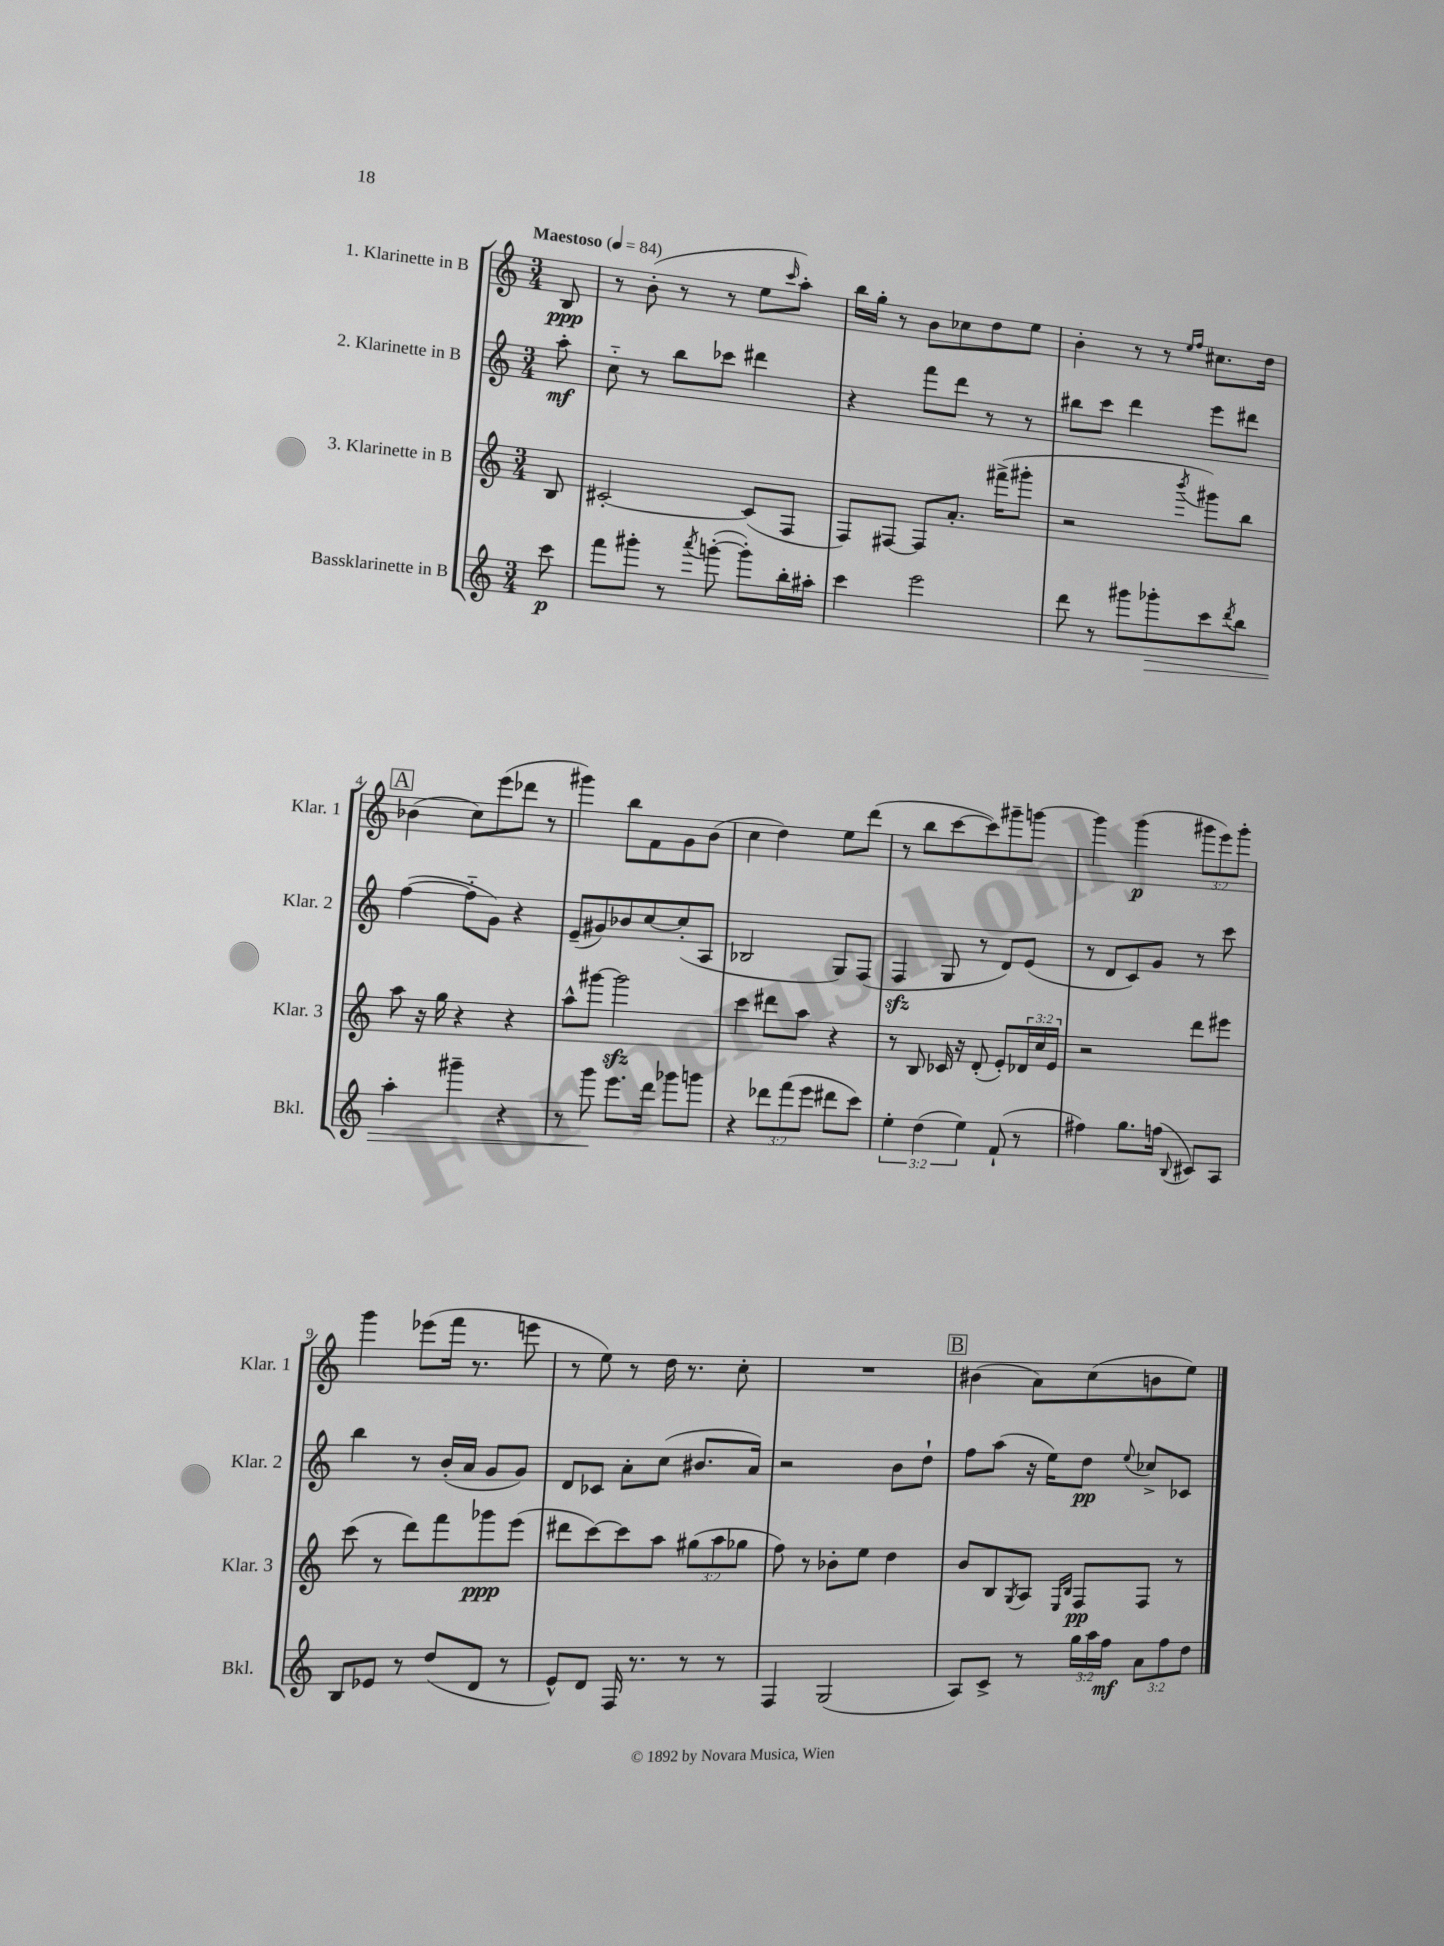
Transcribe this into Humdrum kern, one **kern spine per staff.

**kern	**dynam	**kern	**dynam	**kern	**dynam	**kern	**dynam
*part4	*part4	*part3	*part3	*part2	*part2	*part1	*part1
*staff4	*staff4	*staff3	*staff3	*staff2	*staff2	*staff1	*staff1
*I"Bassklarinette in B	*	*I"3. Klarinette in B	*	*I"2. Klarinette in B	*	*I"1. Klarinette in B	*
*I'Bkl.	*	*I'Klar. 3	*	*I'Klar. 2	*	*I'Klar. 1	*
*clefG2	*	*clefG2	*	*clefG2	*	*clefG2	*
*k[]	*	*k[]	*	*k[]	*	*k[]	*
*M3/4	*	*M3/4	*	*M3/4	*	*M3/4	*
*MM84	*	*MM84	*	*MM84	*	*MM84	*
=	=	=	=	=	=	=	=
!	!	!	!	!	!	!LO:TX:a:B:t=Maestoso	!
8ccc\	p	8B/	.	8aa'\	mf	8B/	ppp
=1	=1	=1	=1	=1	=1	=1	=1
8fff\L	.	[2c#X'/	.	8cc\	.	8r	.
8ggg#X'\J	.	.	.	8r	.	(8b'\	.
8r	.	.	.	8bb\L	.	8r	.
8qaaa/	.	.	.	.	.	.	.
([8gggn'\	.	.	.	8ccc-X\J	.	8r	.
8ggg'\L])	.	(8c#/L]	.	4ddd#X\	.	8ee\L	.
.	.	.	.	.	.	16qqccc/	.
16bb'\L	.	8F/J	.	.	.	8aa'\J)	.
16aa#X'\JJ	.	.	.	.	.	.	.
=2	=2	=2	=2	=2	=2	=2	=2
4ccc\	.	8F/L)	.	4r	.	16bb\LL	.
.	.	.	.	.	.	16gg'\JJ	.
.	.	[8F#X/J	.	.	.	8r	.
2eee\	.	8F#/L]	.	8fff\L	.	8b\L	.
.	.	8.a'/J	.	8ddd\J	.	8cc-X\	.
.	.	.	.	8r	.	8dd\	.
.	.	(16fff#X^\KL	.	.	.	.	.
.	.	8ggg#X'\J	.	8r	.	8ee\J	.
=3	=3	=3	=3	=3	=3	=3	=3
8ddd\	.	2r	.	8bb#X\L	.	4b'\	.
8r	.	.	.	8ccc\J	.	.	.
8ggg#X\L	.	.	.	4ddd\	.	8r	.
!	!LO:HP:b	!	!	!	!	!	!
8ggg-X'\	>	.	.	.	.	8r	.
.	.	.	.	.	.	16qqee/LL	.
.	.	8qbbb/	.	.	.	16qqff/JJ	.
8ccc\	.	8ggg#X\L)	.	8eee\L	.	8.cc#X\L	.
8qddd/	.	.	.	.	.	.	.
8bb\J	.	8bb\J	.	8ddd#X\J	.	.	.
.	.	.	.	.	.	16dd\Jk	.
!!LO:LB:g=z
!!LO:REH:place=s1:t=A
=4	=4	=4	=4	=4	=4	=4	=4
4aa'\	.	8aa\	.	([4ff\	.	(4b-X\	.
.	.	16r	.	.	.	.	.
.	.	16gg\	.	.	.	.	.
4ggg#X~\	.	4r	.	8ff\L]	.	8cc\L)	.
.	.	.	.	8g\J)	.	(8eee\	.
4r	.	4r	.	4r	.	8ddd-X\J	.
.	.	.	.	.	.	8r	.
=5	=5	=5	=5	=5	=5	=5	=5
8r	.	8aa^^\L	.	(8e~/L	.	4ggg#X\)	.
8ggg\	.	[8ggg#X\J	.	8g#X/)	.	.	.
8.eee\L	]	2ggg#zz\]	.	8b-X/	.	8bb\L	.
.	.	.	.	[8cc/	.	8f\	.
16ddd\Jk	.	.	.	.	.	.	.
8ggg-X\L	.	.	.	(8cc'/]	.	8g\	.
8gggn\J	.	.	.	8A/J	.	(8b\J	.
=6	=6	=6	=6	=6	=6	=6	=6
4r	.	4ccc\	.	2B-X/	.	4cc\	.
12ddd-X\L	.	8ddd#X\L	.	.	.	4dd\)	.
(12fff\	.	.	.	.	.	.	.
.	.	8aa\J	.	.	.	.	.
12eee\J	.	.	.	.	.	.	.
8ddd#X\L	.	4r	.	8G/L)	.	8ee\L	.
8ccc\J)	.	.	.	(8F/J	.	(8ddd\J	.
=7	=7	=7	=7	=7	=7	=7	=7
6ee'\	.	8r	.	4Fzz/	.	8r	.
.	.	8B/	.	.	.	8bb\L	.
(6dd\	.	.	.	.	.	.	.
.	.	16c-X/	.	8G/	.	[8ccc\	.
.	.	16r	.	.	.	.	.
6ee\)	.	.	.	.	.	.	.
.	.	(8d'/	.	8r	.	8ccc\])	.
(8f`/	.	8e'/L)	.	8d/L)	.	8ggg#X~\	.
8r	.	24d-X/L	.	(8e/J	.	[8gggn\J	.
.	.	24cc/	.	.	.	.	.
.	.	24e/JJ	.	.	.	.	.
=8	=8	=8	=8	=8	=8	=8	=8
4ff#X\)	.	2r	.	8r	.	4ggg\]	.
.	.	.	.	8d/L	.	.	.
8.gg\L	.	.	.	8c/)	.	(4ggg\	p
.	.	.	.	8g/J	.	.	.
(16ffn\Jk	.	.	.	.	.	.	.
8qqB/	.	.	.	.	.	.	.
8c#X/L)	.	8ddd\L	.	8r	.	12ggg#X\L	.
.	.	.	.	.	.	12eee\)	.
8A/J	.	8eee#X\J	.	8ccc\	.	.	.
.	.	.	.	.	.	12ggg#'\J	.
!!LO:LB:g=z
=9	=9	=9	=9	=9	=9	=9	=9
8B/L	.	(8ccc\	.	4bb\	.	4ggg\	.
8e-X/J	.	8r	.	.	.	.	.
8r	.	8ddd\L)	.	8r	.	(8eee-X\L	.
(8dd/L	.	8fff\	.	(16b'/LL	.	16fff\Jk	.
.	.	.	.	16a/JJ	.	8.r	.
8d/J	.	8ggg-X\	ppp	8g/L	.	.	.
8r	.	(8eee\J	.	8g/J)	.	8eeen\	.
=10	=10	=10	=10	=10	=10	=10	=10
8e^^/L)	.	8ddd#X\L	.	8d/L	.	8r	.
8d/J	.	[8ccc\)	.	8c-X/J	.	8ee\)	.
16F/	.	8ccc\]	.	8a'\L	.	8r	.
8.r	.	.	.	.	.	.	.
.	.	8aa\J	.	(8cc\J	.	16dd\	.
.	.	.	.	.	.	8.r	.
8r	.	(12gg#X\L	.	8.b#X/L	.	.	.
.	.	12aa\	.	.	.	.	.
8r	.	.	.	.	.	8cc'\	.
.	.	12gg-X\J	.	.	.	.	.
.	.	.	.	16a/Jk)	.	.	.
=11	=11	=11	=11	=11	=11	=11	=11
4F/	.	8ff\)	.	2r	.	2.r	.
.	.	8r	.	.	.	.	.
(2G/	.	8b-X'\L	.	.	.	.	.
.	.	8ee\J	.	.	.	.	.
.	.	4dd\	.	8b\L	.	.	.
.	.	.	.	8dd`\J	.	.	.
!!LO:REH:place=s1:t=B
=12	=12	=12	=12	=12	=12	=12	=12
8A/L)	.	8b/L	.	8ff\L	.	(4b#X\	.
8c^/J	.	8B/	.	(8aa\J	.	.	.
.	.	8qG/	.	.	.	.	.
8r	.	8A/J	.	16r	.	8a\L)	.
.	.	.	.	16ee\KL)	.	.	.
.	.	16qqE/LL	.	.	.	.	.
.	.	16qqB/JJ	.	.	.	.	.
24gg\LL	.	8F/L	pp	8dd\J	pp	(8cc\	.
24aa\	.	.	.	.	.	.	.
24ff\JJ	mf	.	.	.	.	.	.
.	.	.	.	8qqee/	.	.	.
12a\L	.	8F/J	.	8cc-X^/L	.	8bn\	.
12ff\	.	.	.	.	.	.	.
.	.	8r	.	8c-X/J	.	8ee\J)	.
12dd\J	.	.	.	.	.	.	.
==	==	==	==	==	==	==	==
*-	*-	*-	*-	*-	*-	*-	*-
